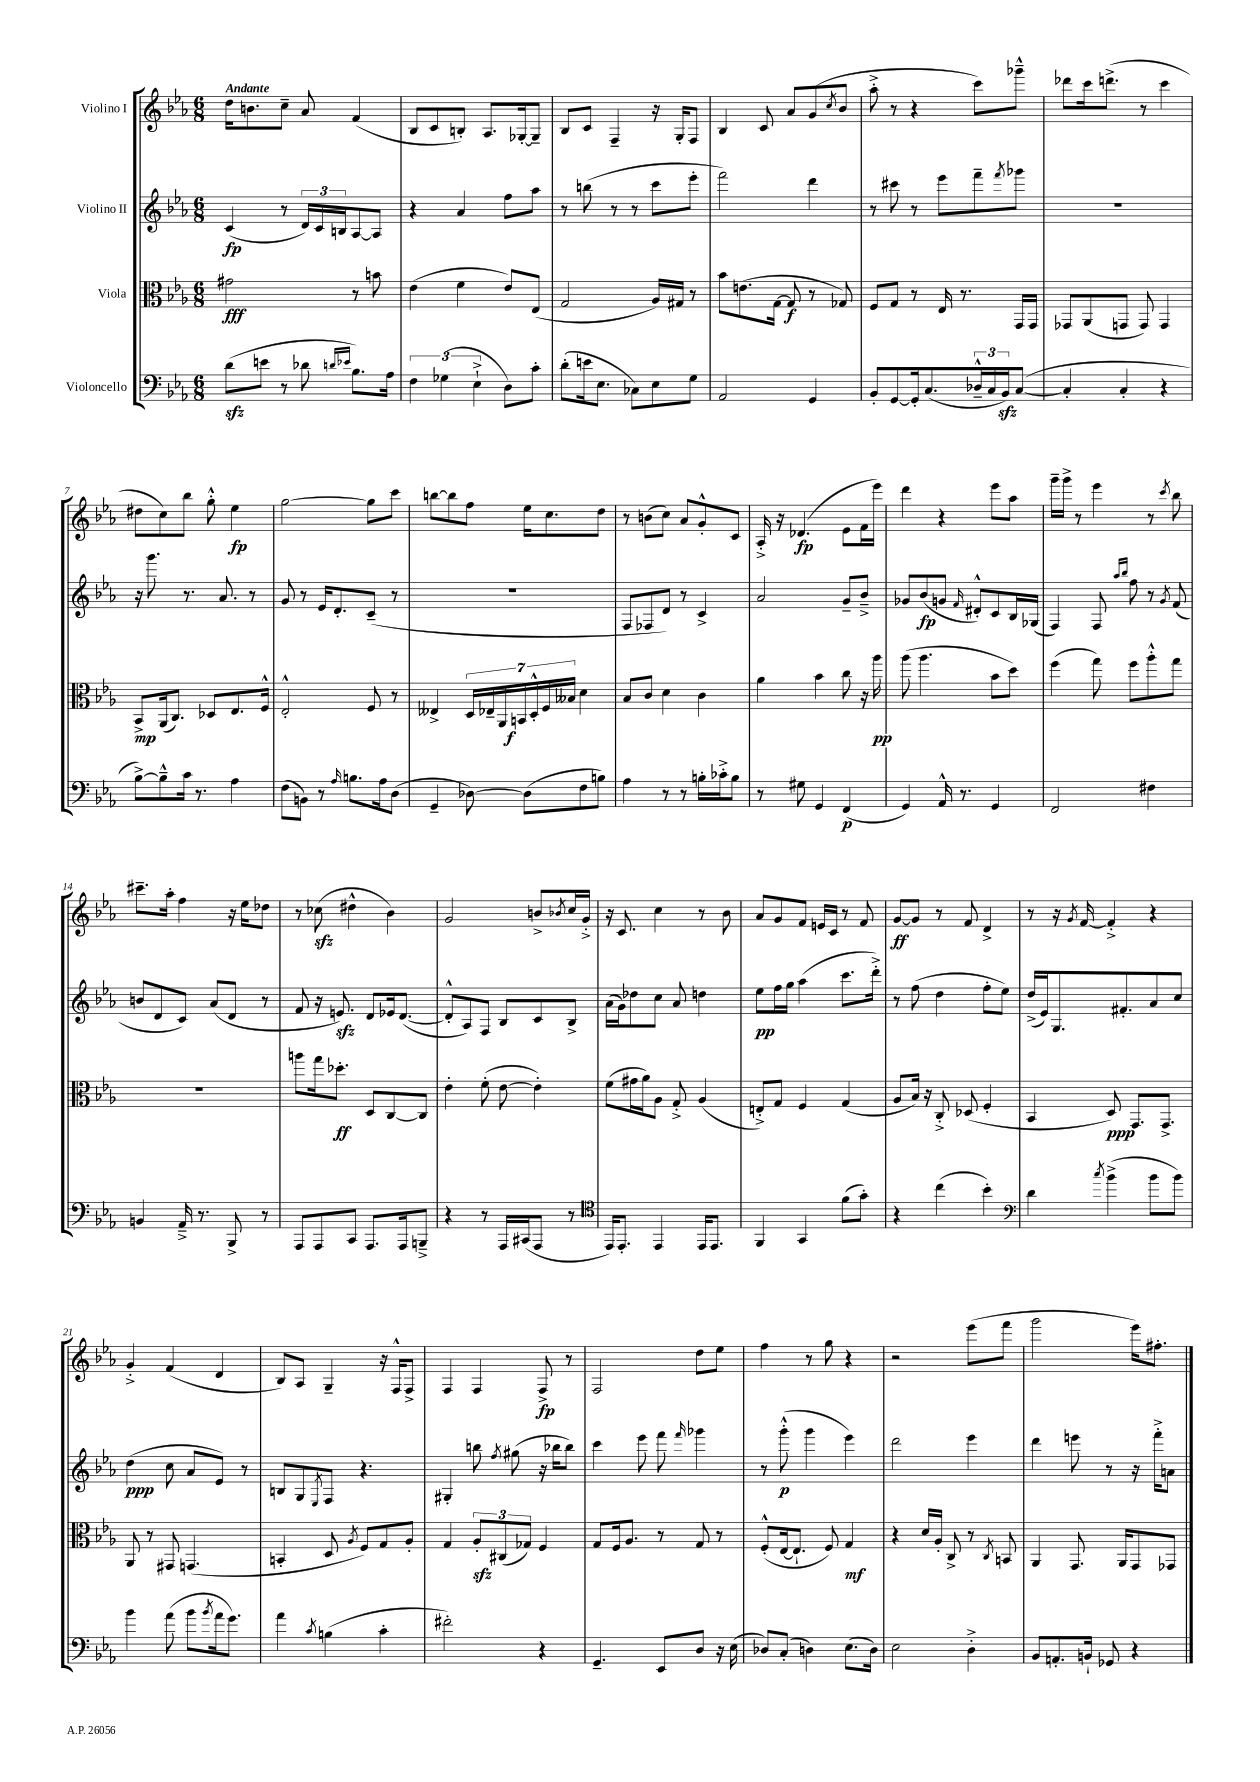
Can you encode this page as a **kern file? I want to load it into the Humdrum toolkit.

**kern	**dynam	**kern	**dynam	**kern	**dynam	**kern	**dynam
*part4	*part4	*part3	*part3	*part2	*part2	*part1	*part1
*staff4	*staff4	*staff3	*staff3	*staff2	*staff2	*staff1	*staff1
*I"Violoncello	*	*I"Viola	*	*I"Violino II	*	*I"Violino I	*
*clefF4	*	*clefC3	*	*clefG2	*	*clefG2	*
*k[b-e-a-]	*	*k[b-e-a-]	*	*k[b-e-a-]	*	*k[b-e-a-]	*
*M6/8	*	*M6/8	*	*M6/8	*	*M6/8	*
=1	=1	=1	=1	=1	=1	=1	=1
!	!	!	!	!	!	!LO:TX:a:B:t=Andante	!
(8dzz\L	.	2g#X\	fff	(4c/	fp	16dd\KL	.
.	.	.	.	.	.	8.bn\	.
8en\J	.	.	.	.	.	.	.
8r	.	.	.	8r	.	8cc~\J	.
8d-X\	.	.	.	24d/LL)	.	8a-/	.
.	.	.	.	24c/	.	.	.
.	.	.	.	24Bn/J	.	.	.
16qqdn/LL	.	.	.	.	.	.	.
16qqe-X/JJ	.	.	.	.	.	.	.
8.B-\L)	.	8r	.	[8A-/	.	(4f/	.
.	.	8bn\	.	8A-/J]	.	.	.
16A-\Jk	.	.	.	.	.	.	.
=2	=2	=2	=2	=2	=2	=2	=2
6F\	.	(4e-\	.	4r	.	8B-/L	.
.	.	.	.	.	.	8c/	.
(6G-X\	.	.	.	.	.	.	.
.	.	4f\	.	4a-/	.	8Bn'/J)	.
6E-`^\	.	.	.	.	.	.	.
.	.	.	.	.	.	8.A-/L	.
8D\L)	.	8e-/L)	.	8ff\L	.	.	.
.	.	.	.	.	.	[16G-X'/k	.
8c'\J	.	(8E-/J	.	8aa-\J	.	8G-~/J]	.
=3	=3	=3	=3	=3	=3	=3	=3
(8d'\L	.	2G/	.	8r	.	8B-/L	.
16en\k	.	.	.	(8bbn\	.	8c/J	.
8.E-\J	.	.	.	.	.	.	.
.	.	.	.	8r	.	4F~/	.
8C-X\L)	.	.	.	8r	.	.	.
8E-\	.	16A-/LL)	.	8ccc\L	.	16r	.
.	.	16G#X/JJ	.	.	.	16G'/KL	.
8G\J	.	8r	.	8eee-'\J	.	8F/J	.
=4	=4	=4	=4	=4	=4	=4	=4
2AA-/	.	8b-\L	.	2fff\)	.	4B-/	.
.	.	(8.en\	.	.	.	.	.
.	.	.	.	.	.	8c/	.
.	.	[16G\Jk	.	.	.	.	.
.	.	8G/]	f	.	.	8a-/L	.
4GG/	.	8r	.	4ddd\	.	(8g/	.
.	.	.	.	.	.	8qcc/	.
.	.	8G-X/)	.	.	.	8b-/J	.
=5	=5	=5	=5	=5	=5	=5	=5
8BB-'/L	.	8F/L	.	8r	.	8aa-'^\	.
[8GG/	.	8G/J	.	8ccc#X\	.	8r	.
16GG'/k]	.	8r	.	8r	.	4r	.
(8.C/	.	.	.	.	.	.	.
.	.	16E-/	.	8eee-\L	.	.	.
.	.	8.r	.	.	.	.	.
24D-X~^^/L	.	.	.	8fff~\	.	8ccc\L)	.
24C/	.	.	.	.	.	.	.
24BB-zz/J)	.	.	.	.	.	.	.
.	.	.	.	8qfff/	.	.	.
([8C/J	.	16GG/LL	.	8ggg-X\J	.	8ggg-X~^^\J	.
.	.	16GG/JJ	.	.	.	.	.
=6	=6	=6	=6	=6	=6	=6	=6
4C'/]	.	8GG-X/L	.	2.r	.	8ddd-X\L	.
.	.	(8AA-/	.	.	.	16ccc\k	.
.	.	.	.	.	.	(8.dddn^\J	.
4C'/	.	8GGn/J	.	.	.	.	.
.	.	8GG/)	.	.	.	8r	.
4r	.	4GG/	.	.	.	4ccc\	.
!!LO:LB:g=z
=7	=7	=7	=7	=7	=7	=7	=7
[8B-^\L)	.	8BB-^/L	mp	16r	.	8dd#X\L	.
.	.	.	.	8.ggg\	.	.	.
8B-~^^\]	.	(16AA-/k	.	.	.	8cc\)	.
.	.	8.C/J)	.	.	.	.	.
16c\Jk	.	.	.	8.r	.	8bb-\J	.
8.r	.	.	.	.	.	.	.
.	.	8D-X/L	.	.	.	8gg'^^\	.
.	.	.	.	8.a-/	.	.	.
4A-\	.	8.E-/	.	.	.	4ee-\	fp
.	.	.	.	8r	.	.	.
.	.	16F^^/Jk	.	.	.	.	.
=8	=8	=8	=8	=8	=8	=8	=8
(8F\L	.	2E-'^^/	.	8g/	.	[2gg\	.
8BBn\J)	.	.	.	8r	.	.	.
8r	.	.	.	16e-/KL	.	.	.
.	.	.	.	8.d'/	.	.	.
16qqA-/	.	.	.	.	.	.	.
8.Bn\L	.	.	.	.	.	.	.
.	.	8F/	.	(8c~/J	.	8gg\L]	.
16A-\k	.	.	.	.	.	.	.
(8D\J	.	8r	.	8r	.	8ccc\J	.
=9	=9	=9	=9	=9	=9	=9	=9
4GG~/	.	4E--X^/	.	2.r	.	[8bbn\L	.
.	.	.	.	.	.	8bb\]	.
[8D-X\)	.	28D/LL	.	.	.	8ff\J	.
.	.	28E-X~/	.	.	.	.	.
.	.	28AA-/	.	.	.	.	.
.	.	28BBn/	f	.	.	.	.
(8D-\L]	.	.	.	.	.	16ee-\KL	.
.	.	28D'^^/	.	.	.	.	.
.	.	28F/	.	.	.	.	.
.	.	.	.	.	.	8.cc\	.
.	.	28B--X/JJ	.	.	.	.	.
8F\	.	4d\	.	.	.	.	.
8Bn\J)	.	.	.	.	.	8dd\J	.
=10	=10	=10	=10	=10	=10	=10	=10
4A-\	.	8B-/L	.	8F/L	.	8r	.
.	.	8c/J	.	8F-X/	.	(8bn\L	.
8r	.	4d\	.	8d/J)	.	8cc\J)	.
8r	.	.	.	8r	.	8a-/L	.
16Bn'\LL	.	4c\	.	4c^/	.	8g'^^/	.
16c-X'^\J	.	.	.	.	.	.	.
8B\J	.	.	.	.	.	8c/J	.
=11	=11	=11	=11	=11	=11	=11	=11
8r	.	4a-\	.	2a-/	.	16A-'^/	.
.	.	.	.	.	.	16r	.
8G#X\	.	.	.	.	.	(4.d-X/	fp
4GG/	.	4b-\	.	.	.	.	.
(4FF/	p	8cc\	.	8g~/L	.	8e-\L	.
.	.	16r	.	8b-~^/J	.	16f\L	.
.	.	16aa-\	pp	.	.	16eee-\JJ)	.
=12	=12	=12	=12	=12	=12	=12	=12
4GG/)	.	(8aa-\	.	8g-X/L	.	4ddd\	.
.	.	4.aa-\	.	(8b-/	fp	.	.
16AA-^^/	.	.	.	8gn/J	.	4r	.
8.r	.	.	.	.	.	.	.
.	.	.	.	16qqf/	.	.	.
.	.	.	.	8d#X'^^/L)	.	.	.
4GG/	.	8b-\L	.	8c/	.	8eee-\L	.
.	.	8dd\J)	.	16B-/L	.	8aa-\J	.
.	.	.	.	(16G-X/JJ	.	.	.
=13	=13	=13	=13	=13	=13	=13	=13
2FF/	.	(4ff\	.	4F/)	.	16ggg~\LL	.
.	.	.	.	.	.	16ggg^\JJ	.
.	.	.	.	.	.	8r	.
.	.	8gg\)	.	8F/	.	4eee-\	.
.	.	.	.	16qqaa-/LL	.	.	.
.	.	.	.	16qqbb-/JJ	.	.	.
.	.	8ff\L	.	8ff\	.	.	.
4F#X\	.	8aa-'^^\	.	8r	.	8r	.
.	.	.	.	8qg/	.	8qccc/	.
.	.	8gg\J	.	(8f/	.	8bb-\	.
!!LO:LB:g=z
=14	=14	=14	=14	=14	=14	=14	=14
4BBn/	.	2.r	.	8bn/L	.	8.ccc#X~\L	.
.	.	.	.	8d/	.	.	.
.	.	.	.	.	.	16aa-'\Jk	.
16AA-~^/	.	.	.	8c/J)	.	4ff\	.
8.r	.	.	.	.	.	.	.
.	.	.	.	(8a-/L	.	.	.
8BBB-^/	.	.	.	8d/J	.	16r	.
.	.	.	.	.	.	16ee-\KL	.
8r	.	.	.	8r	.	8dd-X\J	.
=15	=15	=15	=15	=15	=15	=15	=15
8AAA-/L	.	8aan\L	.	8f/	.	8r	.
8AAA-/	.	16gg\k	.	16r	.	(8cc-Xzz\	.
.	.	8.dd-X'\J	ff	8.enzz/)	.	.	.
8CC/J	.	.	.	.	.	4dd#X^^\	.
8.AAA-/L	.	8D/L	.	8d/L	.	.	.
.	.	[8C/	.	16e-X/k	.	4b-\)	.
16AAA-/k	.	.	.	([8.d/J	.	.	.
8BBBn~^/J	.	8C/J]	.	.	.	.	.
=16	=16	=16	=16	=16	=16	=16	=16
4r	.	4e-'\	.	8d'^^/L]	.	2g/	.
.	.	.	.	8A-/)	.	.	.
8r	.	(8f'\	.	8F/J	.	.	.
16AAA-/LL	.	[8e-\	.	8B-/L	.	.	.
(16CC#X/J	.	.	.	.	.	.	.
8AAA-/J	.	4e-'\])	.	8c/	.	8bn^/L	.
.	.	.	.	.	.	8qb-X/	.
8r	.	.	.	8B-^/J	.	16cc/L	.
.	.	.	.	.	.	16g'^/JJ	.
=17	=17	=17	=17	=17	=17	=17	=17
*clefC4	*	*	*	*	*	*	*
16EE-/KL)	.	(8f\L	.	(16a-\LL	.	16r	.
8.EE-'/J	.	.	.	16g\J)	.	8.c/	.
.	.	16g#X\L	.	8dd-X\	.	.	.
.	.	16a-\J)	.	.	.	.	.
4EE-/	.	8A-\J	.	8cc\J	.	4cc\	.
.	.	8G'^/	.	8a-/	.	.	.
16EE-/KL	.	(4A-/	.	4ddn\	.	8r	.
8.EE-/J	.	.	.	.	.	.	.
.	.	.	.	.	.	8b-\	.
=18	=18	=18	=18	=18	=18	=18	=18
4FF/	.	8En'^/L)	.	8ee-\L	pp	8a-/L	.
.	.	8G/J	.	16ff\L	.	8g/	.
.	.	.	.	16gg\JJ	.	.	.
4GG/	.	4F/	.	(4aa-\	.	8f/J	.
.	.	.	.	.	.	16en/LL	.
.	.	.	.	.	.	16c/JJ	.
(8f\L	.	(4G/	.	8.ccc\L	.	8r	.
8g'\J)	.	.	.	.	.	8f/	.
.	.	.	.	16ddd'^\Jk)	.	.	.
=19	=19	=19	=19	=19	=19	=19	=19
4r	.	8A-/L	.	8r	.	[8g/L	ff
.	.	16B-/Jk)	.	(8ff\	.	8g/J]	.
.	.	16r	.	.	.	.	.
(4cc\	.	8C'^/	.	4dd\	.	8r	.
.	.	(8D-X/	.	.	.	8f/	.
4b-'\)	.	4F'/	.	8ff'\L	.	4d^/	.
.	.	.	.	8ee-\J)	.	.	.
=20	=20	=20	=20	=20	=20	=20	=20
*clefF4	*	*	*	*	*	*	*
4d\	.	4BB-/	.	(16dd^/LL	.	8r	.
.	.	.	.	16e-/J)	.	.	.
.	.	.	.	8.G/	.	16r	.
.	.	.	.	.	.	8qg/	.
.	.	.	.	.	.	[16f/	.
8qcc/	.	.	.	.	.	.	.
(4b-^\	.	8D/)	ppp	.	.	4f'^/]	.
.	.	.	.	8.f#X'/	.	.	.
.	.	8.GG/L	.	.	.	.	.
8b-\L	.	.	.	8a-/	.	4r	.
.	.	8.GG^/J	.	.	.	.	.
8b-\J)	.	.	.	8cc/J	.	.	.
!!LO:LB:g=z
=21	=21	=21	=21	=21	=21	=21	=21
4b-\	.	8AA-/	.	(4dd\	ppp	4g'^/	.
.	.	8r	.	.	.	.	.
(8a-\	.	8GG#X/	.	8cc\	.	(4f/	.
8b-\L	.	(4.GGn/	.	8a-/L	.	.	.
8qb-/	.	.	.	.	.	.	.
16a-\k	.	.	.	8e-/J)	.	4d/	.
8.g\J)	.	.	.	.	.	.	.
.	.	.	.	8r	.	.	.
=22	=22	=22	=22	=22	=22	=22	=22
4a-\	.	4BBn'/	.	8Bn/L	.	8B-/L)	.
.	.	.	.	8G/	.	8A-/J	.
8qc/	.	.	.	8qE-/	.	.	.
(4Bn\	.	8D/	.	8F/J	.	4G~/	.
.	.	8qA-/	.	.	.	.	.
.	.	8F/L)	.	4.r	.	.	.
4c'\	.	8G/	.	.	.	16r	.
.	.	.	.	.	.	16F^^/KL	.
.	.	8A-'/J	.	.	.	8F^/J	.
=23	=23	=23	=23	=23	=23	=23	=23
2f#X'\)	.	4G/	.	4G#X'/	.	4F/	.
.	.	12A-zz'/L	.	8bbn\	.	4F/	.
.	.	(12C#X/	.	.	.	.	.
.	.	.	.	8qff/	.	.	.
.	.	.	.	(8gg#X\	.	.	.
.	.	12G-X/J)	.	.	.	.	.
4r	.	4F/	.	16r	.	8F^/	fp
.	.	.	.	16bb-X\KL	.	.	.
.	.	.	.	8bb-\J)	.	8r	.
=24	=24	=24	=24	=24	=24	=24	=24
4.GG~/	.	8G/L	.	4ccc\	.	2F/	.
.	.	16F/k	.	.	.	.	.
.	.	8.A-/J	.	.	.	.	.
.	.	.	.	8eee-\	.	.	.
8EE-/L	.	8r	.	8fff\	.	.	.
.	.	.	.	16qqfff/	.	.	.
8D/J	.	8G/	.	4ggg-X\	.	8dd\L	.
16r	.	8r	.	.	.	8ee-\J	.
(16E-\	.	.	.	.	.	.	.
=25	=25	=25	=25	=25	=25	=25	=25
8D-X/L)	.	(8F'^^/L	.	8r	.	4ff\	.
(8C'/J	.	[16E-/k	.	(8ggg'^^\	p	.	.
.	.	8.E-`/J]	.	.	.	.	.
4Dn\)	.	.	.	4ggg\	.	8r	.
.	.	8F/)	.	.	.	8gg\	.
(8.E-\L	.	4G/	mf	4eee-\)	.	4r	.
16D\Jk)	.	.	.	.	.	.	.
=26	=26	=26	=26	=26	=26	=26	=26
2E-\	.	4r	.	2ddd\	.	2r	.
.	.	16d/LL	.	.	.	.	.
.	.	16A-'/JJ	.	.	.	.	.
.	.	8C^/	.	.	.	.	.
4D'^\	.	8r	.	4eee-\	.	(8eee-\L	.
.	.	8qC/	.	.	.	.	.
.	.	8BBn/	.	.	.	8fff\J	.
=27	=27	=27	=27	=27	=27	=27	=27
8BB-/L	.	4AA-/	.	4ddd\	.	2ggg\	.
8.AAn'/	.	.	.	.	.	.	.
.	.	8.GG/	.	8eeen\	.	.	.
16BBn`/Jk	.	.	.	.	.	.	.
8GG-X/	.	.	.	8r	.	.	.
.	.	16AA-/KL	.	.	.	.	.
4r	.	8GG/	.	16r	.	16eee-\KL)	.
.	.	.	.	16fff'^\KL	.	8.ff#X'\J	.
.	.	8GG-X/J	.	8an\J	.	.	.
==	==	==	==	==	==	==	==
*-	*-	*-	*-	*-	*-	*-	*-
